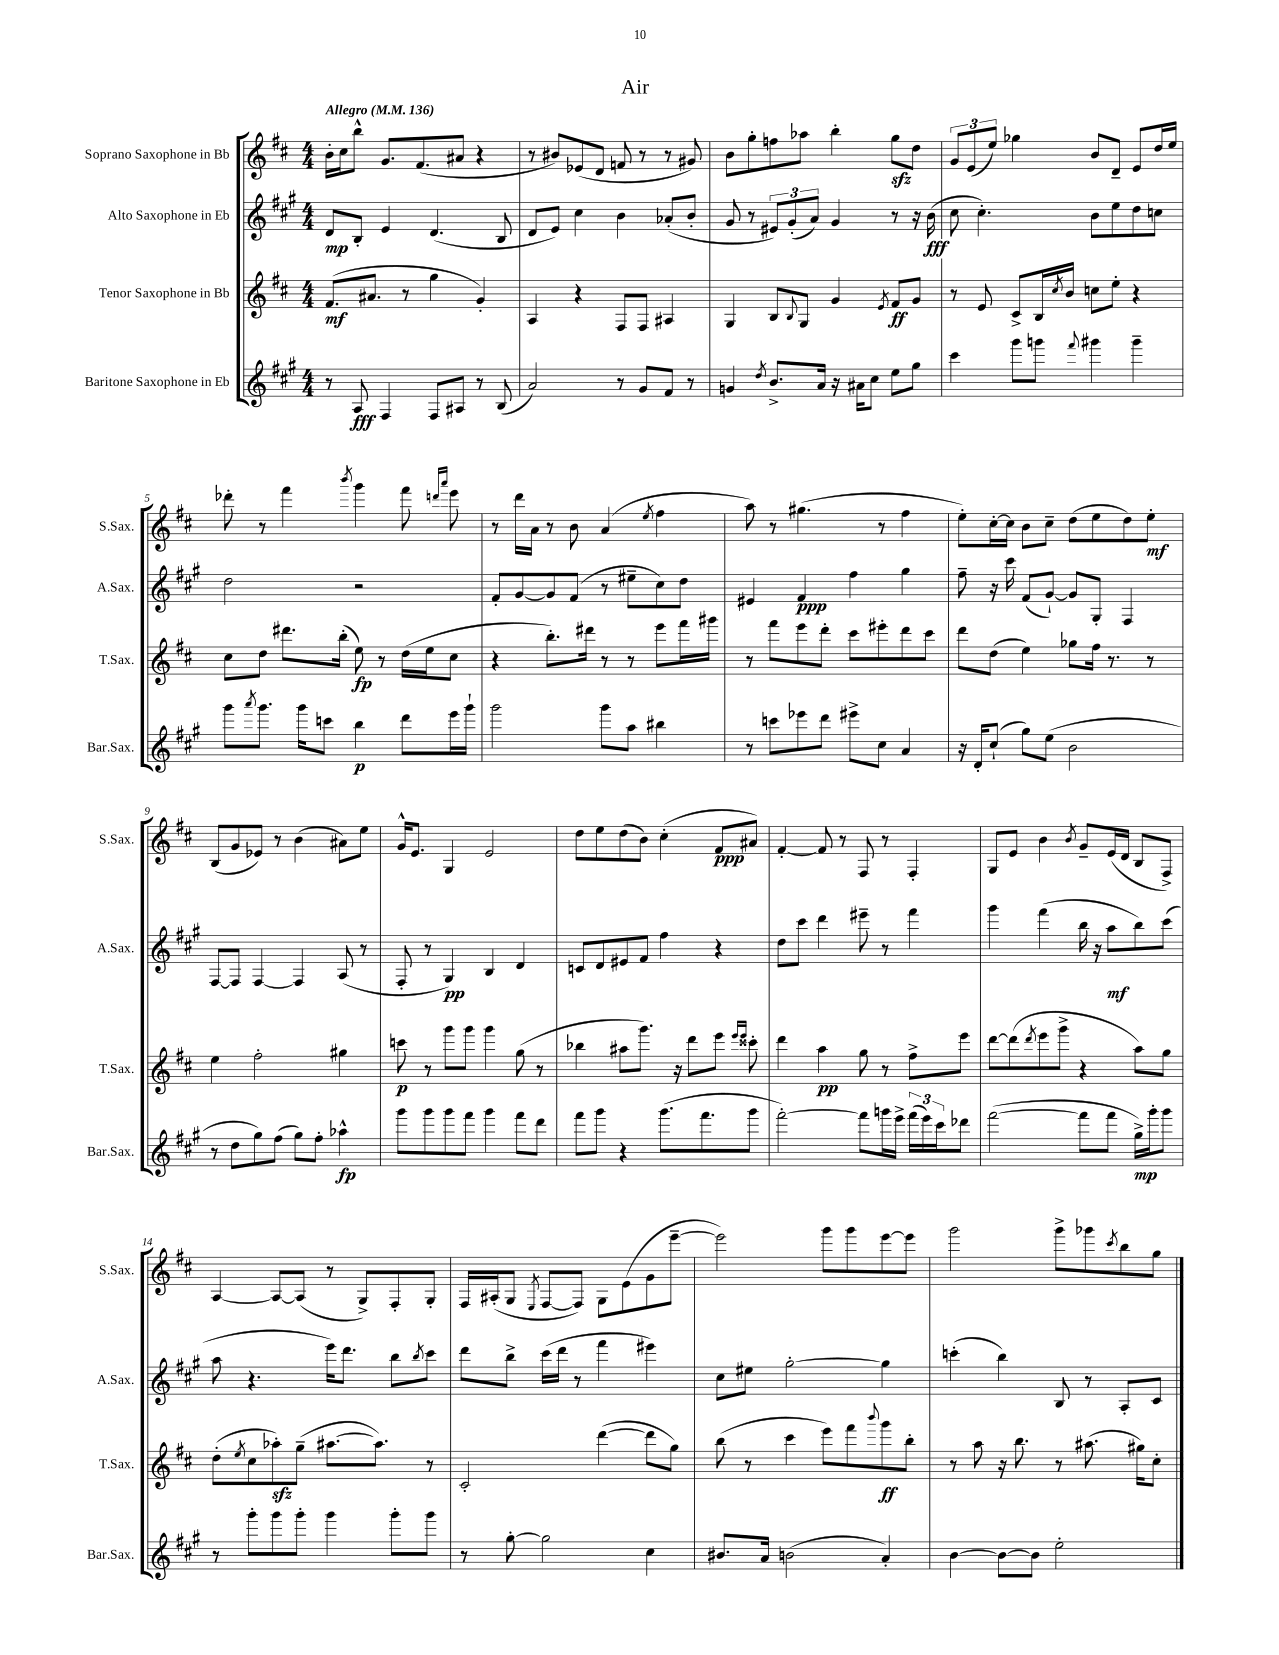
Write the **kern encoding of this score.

**kern	**kern	**kern	**kern
*staff4	*staff3	*staff2	*staff1
*clefG2	*clefG2	*clefG2	*clefG2
*k[f#c#g#]	*k[f#c#]	*k[f#c#g#]	*k[f#c#]
*M4/4	*M4/4	*M4/4	*M4/4
*MM136	*MM136	*MM136	*MM136
8r	(8.f#/L	8d/L	16b'\LL
.	.	.	16cc#\J
8A/	.	8B'/J	8bb^^\J
.	8.a#/J	.	.
4F#/	.	4e/	8.g/L
.	8r	.	.
.	.	.	(8.f#/
8F#/L	4gg\	(4.d/	.
8A#/J	.	.	8a#/J
8r	4g'/)	.	4r
(8B/	.	8B/	.
=	=	=	=
2a/)	4A/	8d/L	8r
.	.	8e/J)	8b#/L)
.	4r	4cc#\	(8e-/
.	.	.	8d/J
8r	8F#/L	4b\	8f/
8g#/L	8F#/J	.	8r
8f#/J	4A#/	(8a-'/L	8r
8r	.	8b'/J	8g#/)
=	=	=	=
4g/	4G/	8g#/	8b\L
.	.	8r	8gg'\
8qdd/	.	.	.
8.b^/L	8B/L	12e#/L)	8ff\
.	.	(12g#'/	.
.	8qqB/	.	.
.	8G/J	.	8aa-\J
.	.	12a/J)	.
16a/Jk	.	.	.
16r	4g/	4g#/	4bb'\
16a#\LK	.	.	.
8cc#\J	.	.	.
.	8qe/	.	.
8ee\L	8f#/L	8r	8gg\L
8gg#\J	8g/J	16r	8dd\J
.	.	(16b\	.
=	=	=	=
4ccc#\	8r	8cc#\	12g/L
.	.	.	(12e/
.	8e/	4.cc#'\)	.
.	.	.	12ee/J)
8ggg#\L	8c#^/L	.	4gg-\
8ggg\J	16B/L	.	.
.	8qcc#/	.	.
.	16b/JJ	.	.
8qqfff#/	.	.	.
4ggg#\	8cc\L	8b\L	8b/L
.	8ee'\J	8ee\	8d~/J
4ggg#~\	4r	8dd\	8e/L
.	.	8cc\J	16dd/L
.	.	.	16ee/JJ
=	=	=	=
8ggg#\L	8cc#\L	2dd\	8ddd-'\
8qaaa/	.	.	.
8.ggg#\J	8dd\J	.	8r
.	8.ddd#\L	.	4fff#\
16ggg#\LK	.	.	.
8ccc\J	.	.	.
.	(16bb'\Jk	.	.
.	.	.	8qbbb/
4bb\	8ee\)	2r	4ggg\
.	8r	.	.
8ddd\L	(16dd\LL	.	8fff#\
.	16ee\J	.	.
.	.	.	16qqddd/LL
.	.	.	16qqaaa/JJ
16eee\L	8cc#\J	.	8eee\
16ggg#`\JJ	.	.	.
=	=	=	=
2ggg#\	4r	8f#'/L	8r
.	.	[8g#/	16ddd\LL
.	.	.	16a\JJ
.	8.bb'\L)	8g#/]	8r
.	.	(8f#/J	8b\
.	16ddd#\Jk	.	.
8ggg#\L	8r	8r	(4a/
8aa\J	8r	8ee#~\L	.
.	.	.	8qee/
4bb#\	8eee\L	8cc#\)	4ff#\
.	16fff#\L	8dd\J	.
.	16ggg#\JJ	.	.
=	=	=	=
8r	8r	4e#/	8aa\)
8ccc\L	8fff#\L	.	8r
8eee-\	8eee\	4f#/	(4.gg#\
8ddd\J	8ddd'\J	.	.
8eee#^\L	8ccc#\L	4ff#\	.
8cc#\J	8eee#'\	.	8r
4a/	8ddd\	4gg#\	4ff#\
.	8ccc#\J	.	.
=	=	=	=
16r	8ddd\L	8ff#~\	8ee'\L)
16d'/LK	.	.	.
(8cc#`/J	(8dd\J	16r	[16cc#'\L
.	.	16ccc#\	16cc#\]JJ
8gg#\L)	4ee\)	(8f#/L	8b\L
(8ee\J	.	[8g#`/J)	8cc#~\J
2b\	8gg-\L	8g#/]L	(8dd\L
.	16ff#\Jk	8G#'/J	8ee\
.	8.r	.	.
.	.	4F#/	8dd\)
.	8r	.	8ee'\J
=	=	=	=
8r	4ee\	[8F#/L	(8B/L
8dd\L	.	8F#/]J	8g/
8gg#\)	2ff#'\	[4F#/	8e-/J)
(8ff#\J	.	.	8r
8gg#\L)	.	4F#/]	(4b\
8ff#'\J	.	.	.
4aa-^^\	4gg#\	(8A/	8a#\L)
.	.	8r	8ee\J
=	=	=	=
8ggg#\L	8ccc\	8F#'/	16g^^/LK
.	.	.	8.e/J
8ggg#\	8r	8r	.
8ggg#\	8ggg\L	4G#/)	4G/
8fff#\J	8ggg\J	.	.
4ggg#\	4ggg\	4B/	2e/
8fff#\L	(8gg\	4d/	.
8ddd\J	8r	.	.
=	=	=	=
8fff#\L	4bb-\	8c/L	8dd\L
8ggg#\J	.	8d/	8ee\
4r	8aa#\L	8e#/	(8dd\
.	8.ggg\J)	8f#/J	8b\J)
(8.ggg#\L	.	4ff#\	(4cc#'\
.	16r	.	.
.	8ddd\L	.	.
8.fff#\	.	.	.
.	8eee\J	4r	8f#/L
.	16qqeee/LL	.	.
.	16qqeee/JJ	.	.
8ggg#\J	8ccc##'\	.	8a#/J)
=	=	=	=
[2fff#'\)	4ddd\	8dd\L	[4f#'/
.	.	8ccc#\J	.
.	4aa\	4ddd\	8f#/]
.	.	.	8r
8fff#\]L	8gg\	8eee#~\	8F#/
16ggg\L	8r	8r	8r
16eee^\JJ	.	.	.
(24fff#\LL	8ff#^\L	4fff#\	4F#'/
24eee\)	.	.	.
24ccc#\J	.	.	.
8ddd-\J	8eee\J	.	.
=	=	=	=
([2fff#\	[8ddd\L	4ggg#\	8G/L
.	(8ddd\]	.	8e/J
.	8qddd/	.	.
.	8eee\	(4fff#\	4b\
.	8ggg^\J	.	.
.	.	.	8qb/
8fff#\]L	4r	16bb\	8g~/L
.	.	16r	.
8fff#\J	.	8aa\L	(16e/L
.	.	.	16d/JJ
16gg#^\LL)	8aa\L)	8bb\)	8B/L
16ggg#'\J	.	.	.
8ggg#\J	8gg\J	(8ccc#\J	8F#^/J)
=	=	=	=
8r	(8dd'\L	8aa\	[4A/
.	8qee/	.	.
8ggg#'\L	8cc#\	4.r	.
8ggg#\	8aa-'\)	.	8A/_L
8ggg#'\J	(8gg~\J	.	(8A/]J
4ggg#\	[8.aa#\L	16eee\LK)	8r
.	.	8.ddd\J	.
.	.	.	8G^/L)
.	8.aa#\]J)	.	.
8ggg#'\L	.	8bb\L	8F#'/
.	.	8qbb/	.
8ggg#\J	8r	8ccc#\J	8G'/J
=	=	=	=
8r	2c#'/	8ddd\L	16F#/LL
.	.	.	(16A#'/J
[8gg#'\	.	8bb^\J	8G/J
.	.	.	8qE/
2gg#\]	.	(16ccc#\LL	[8F#/L
.	.	16ddd\JJ	.
.	.	8r	8F#/]J)
.	([4ddd\	4fff#\	8G\L
.	.	.	(8e\
4cc#\	8ddd\]L	4eee#\)	8g\
.	8gg\J)	.	[8eee~\J
=	=	=	=
8.b#/L	(8bb\	8cc#\L	2eee\])
.	8r	8ee#\J	.
16a/Jk	.	.	.
(2b\	4ccc#\	[2gg#'\	.
.	8eee\L)	.	8ggg\L
.	8fff#\	.	8ggg\
.	8qqbbb/	.	.
4a'/)	8ggg\	4gg#\]	[8eee\
.	8bb'\J	.	8eee\]J
=	=	=	=
[4b\	8r	(4ccc'\	2ggg\
.	8aa\	.	.
8b\_L	16r	4bb\)	.
.	8.bb\	.	.
8b\]J	.	.	.
2ee'\	8r	8B/	8ggg^\L
.	(8.aa#\	8r	8ggg-\
.	.	.	8qccc#/
.	.	8A'/L	8bb\
.	16gg#\LK)	.	.
.	8cc#'\J	8c#/J	8gg\J
==	==	==	==
*-	*-	*-	*-
